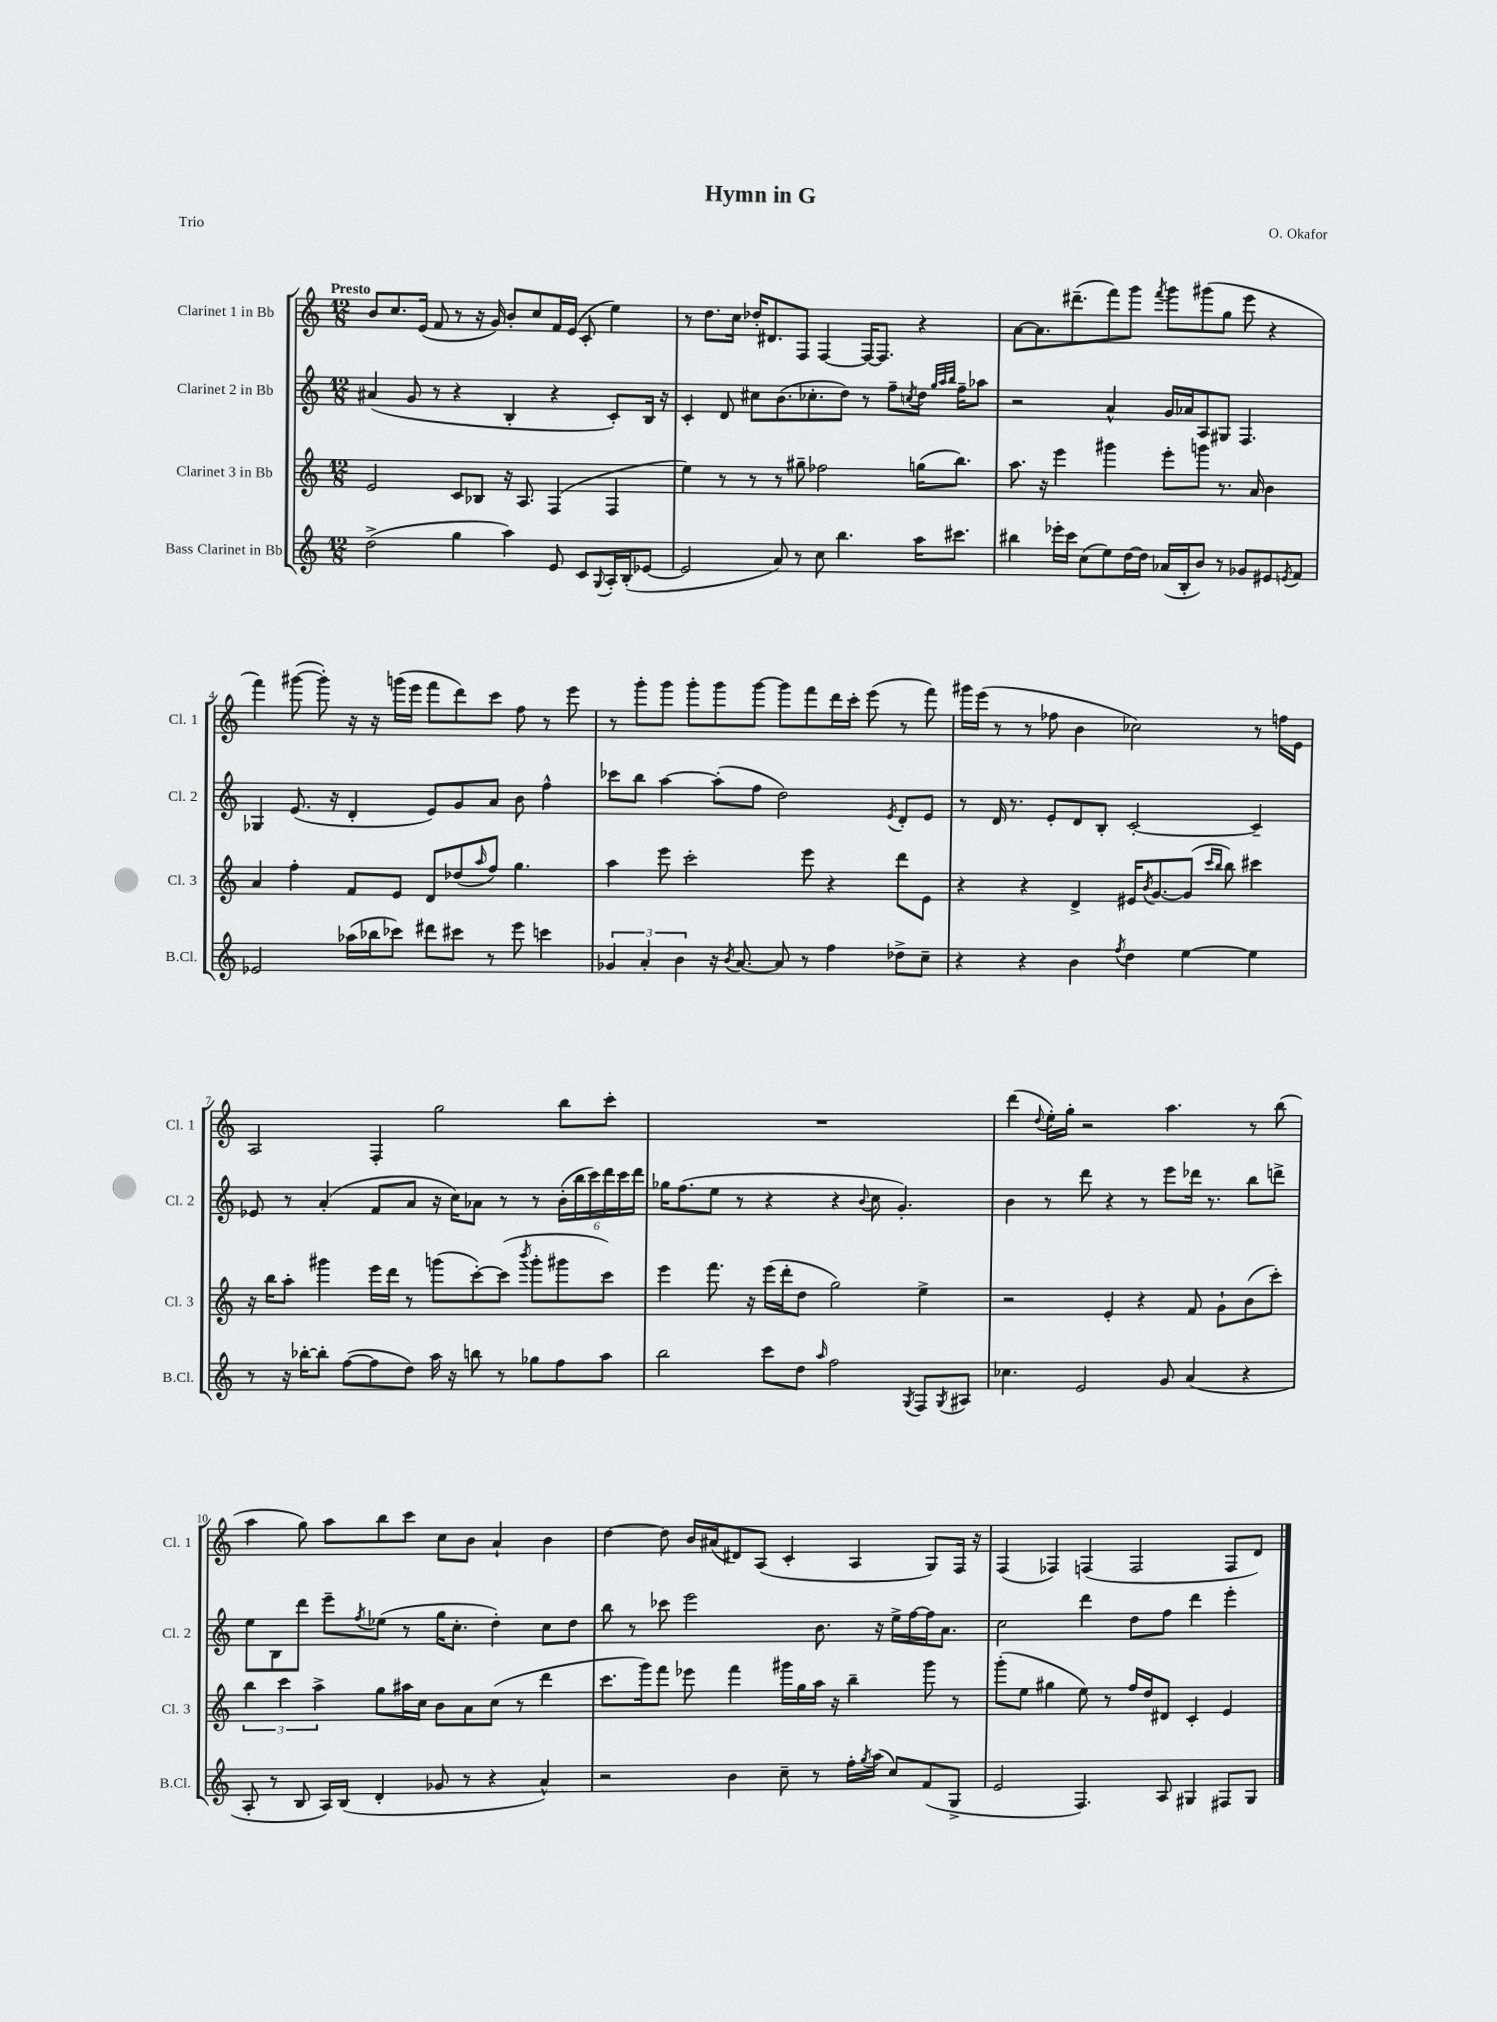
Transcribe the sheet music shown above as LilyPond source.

\header { title = "Hymn in G" composer = "O. Okafor" piece = "Trio" }
<<
\new StaffGroup <<
\new Staff = "s0" \with { instrumentName = "Clarinet 1 in Bb" shortInstrumentName = "Cl. 1" } {
    \clef treble \key c \major \numericTimeSignature \time 12/8 \tempo "Presto"
    b'8 c''8. e'16( f'8 r8 r16 g'16) b'8-. c''8 f'16 e'16( c'8-. e''4) |
    r8 d''8. c''16 des''16-. dis'8. f8 f4~ f16~ f8. r4 |
    a'8~ a'8. dis'''8.--( f'''8) g'''8 \acciaccatura { f'''8 } g'''8 gis'''8( g''8 e'''8 r4 |
    f'''4) gis'''8~( gis'''8-.) r16 r16 g'''16( e'''16 f'''8 d'''8) c'''8 f''8 r8 e'''8 |
    r8 g'''8-. g'''8 g'''8-. g'''8 g'''8~ g'''8 f'''8 d'''16 c'''16-. e'''8( r8 f'''8) |
    gis'''16 e'''16( r8 r8 fes''8 b'4 ces''2) r8 f''16 e'16 |
    a2 f4-. g''2 b''8 c'''8-. |
    R1. |
    d'''4( \appoggiatura { d''8 } e''16-.) g''16-. r2 a''4. r8 b''8( |
    a''4 g''8) a''8 b''8 c'''8 c''8 b'8 a'4-! b'4 |
    d''4~ d''8 b'16 ais'16( dis'8) a8( c'4-. a4 g8) f16 r16 |
    f4( fes4) f4( f2 f8 d'8) \bar "|." |
}
\new Staff = "s1" \with { instrumentName = "Clarinet 2 in Bb" shortInstrumentName = "Cl. 2" } {
    \clef treble \key c \major \numericTimeSignature \time 12/8
    ais'4( g'8 r8 r4 b4-. r4 c'8-.) b16 r16 |
    c'4-. d'8 cis''8 b'8.( ces''8.-. d''8) r8 f''8-- \acciaccatura { c''8 } d''16 \grace { g''32 a''32 b''32 } f''16-- aes''8 |
    r2 a'4-^ g'16 aes'16 a8 gis8 f4. |
    ges4 e'8.( r16 d'4-. e'8) g'8 a'8 b'8 f''4-^ |
    ces'''8 b''8 a''4~ a''8-.( f''8 d''2) \acciaccatura { e'8 } d'8-. e'8 |
    r8 d'16 r8. e'8-. d'8 b8-. c'2~-. c'4-- |
    ees'8 r8 a'4-.( f'8 a'8 r16 c''16) aes'8 r8 r8 \tuplet 6/4 { b'16-.( b''16 c'''16) d'''16 c'''16 d'''16 } |
    ges''16 f''8.( e''8 r8 r4 r4 \appoggiatura { b'8 } c''8 g'4.-.) |
    b'4 r8 d'''8 r4 r8 e'''8 des'''16 r8. b''8 d'''8-> |
    e''8 b8 d'''8 e'''8-- \acciaccatura { f''8 } ees''8( r8 g''16 c''8.-. d''4-.) c''8 d''8 |
    b''8 r8 ces'''8 e'''2 b'8. r16 e''16-> f''16~ f''16 a'8. |
    c''2 d'''4 d''8 f''8 d'''4 e'''4-. \bar "|." |
}
\new Staff = "s2" \with { instrumentName = "Clarinet 3 in Bb" shortInstrumentName = "Cl. 3" } {
    \clef treble \key c \major \numericTimeSignature \time 12/8
    e'2 c'8 bes8 r16 a8. f4( f4 |
    e''4) r8 r8 r8 gis''8-- fes''2 g''16( b''8.) |
    a''8. r16 e'''4 gis'''4 e'''8-. g'''8 r8. a'16 b'4 |
    a'4 f''4-. f'8 e'8 d'8 des''8( \grace { a''16 } f''8) g''4. |
    a''4 e'''8 c'''2-. e'''8 r4 d'''8 e'8 |
    r4 r4 d'4-> eis'16 \acciaccatura { b'8 } g'8.~ g'8( \grace { c'''16 b''16 } b''8) cis'''4 |
    r16 b''16 a''8-. gis'''4 e'''16 d'''16 r8 g'''8( c'''8~-.) c'''8( \acciaccatura { b'''8 } g'''8-. gis'''8 c'''8) |
    e'''4 f'''8. r16 e'''16( d'''16-. d''8 g''2) e''4-> |
    r2 e'4-. r4 f'8 g'8-! b'8( c'''8-.) |
    \tuplet 3/2 { b''4 c'''4 a''4-> } g''8 ais''16 c''16 b'8 a'8 c''8( r8 d'''4 |
    c'''8. g'''16) f'''8 ees'''8 f'''4 gis'''16 g''16 a''16 r16 b''4-- gis'''8 r8 |
    g'''8-.( e''8 gis''4 e''8) r8 f''16 d''16 dis'8 c'4-. e'4 \bar "|." |
}
\new Staff = "s3" \with { instrumentName = "Bass Clarinet in Bb" shortInstrumentName = "B.Cl." } {
    \clef treble \key c \major \numericTimeSignature \time 12/8
    d''2->( g''4 a''4) e'8 c'8 \appoggiatura { g8 } a16-. b16-.( ees'8~ |
    ees'2 a'8) r8 c''8 b''4. a''16 cis'''8. |
    bis''4 ees'''16-. c'''16 c''8( e''8) d''16~ d''16 aes'16( b16-. b'8) r8 ges'8 eis'8 \acciaccatura { e'8 } f'8 |
    ees'2 aes''16( bes''16 ces'''8) dis'''8 cis'''8 r8 e'''8 c'''4 |
    \tuplet 3/2 { ges'4 a'4-. b'4 } r16 \acciaccatura { b'8 } a'8.~ a'8 r8 f''4 des''8-> c''8-- |
    r4 r4 b'4 \acciaccatura { f''8 } d''4 e''4~ e''4 |
    r8 r16 bes''16~-. bes''8-. f''8~( f''8 d''8) a''16 r16 b''8 r8 ges''8 f''8 a''8 |
    b''2 c'''8 d''8 \grace { a''16 } f''2 \acciaccatura { g8 } f8 \acciaccatura { g8 } ais8 |
    ces''4. e'2 g'8 a'4( r4 |
    a8-. r8 b8 a16) b16( d'4-. ges'8 r8 r4 a'4-^) |
    r2 b'4 c''8-- r8 f''16-. \acciaccatura { g''8 } a''16( c''8) f'8( g8-> |
    e'2 f4.) a8 gis4 fis8 gis8 \bar "|." |
}
>>
>>
